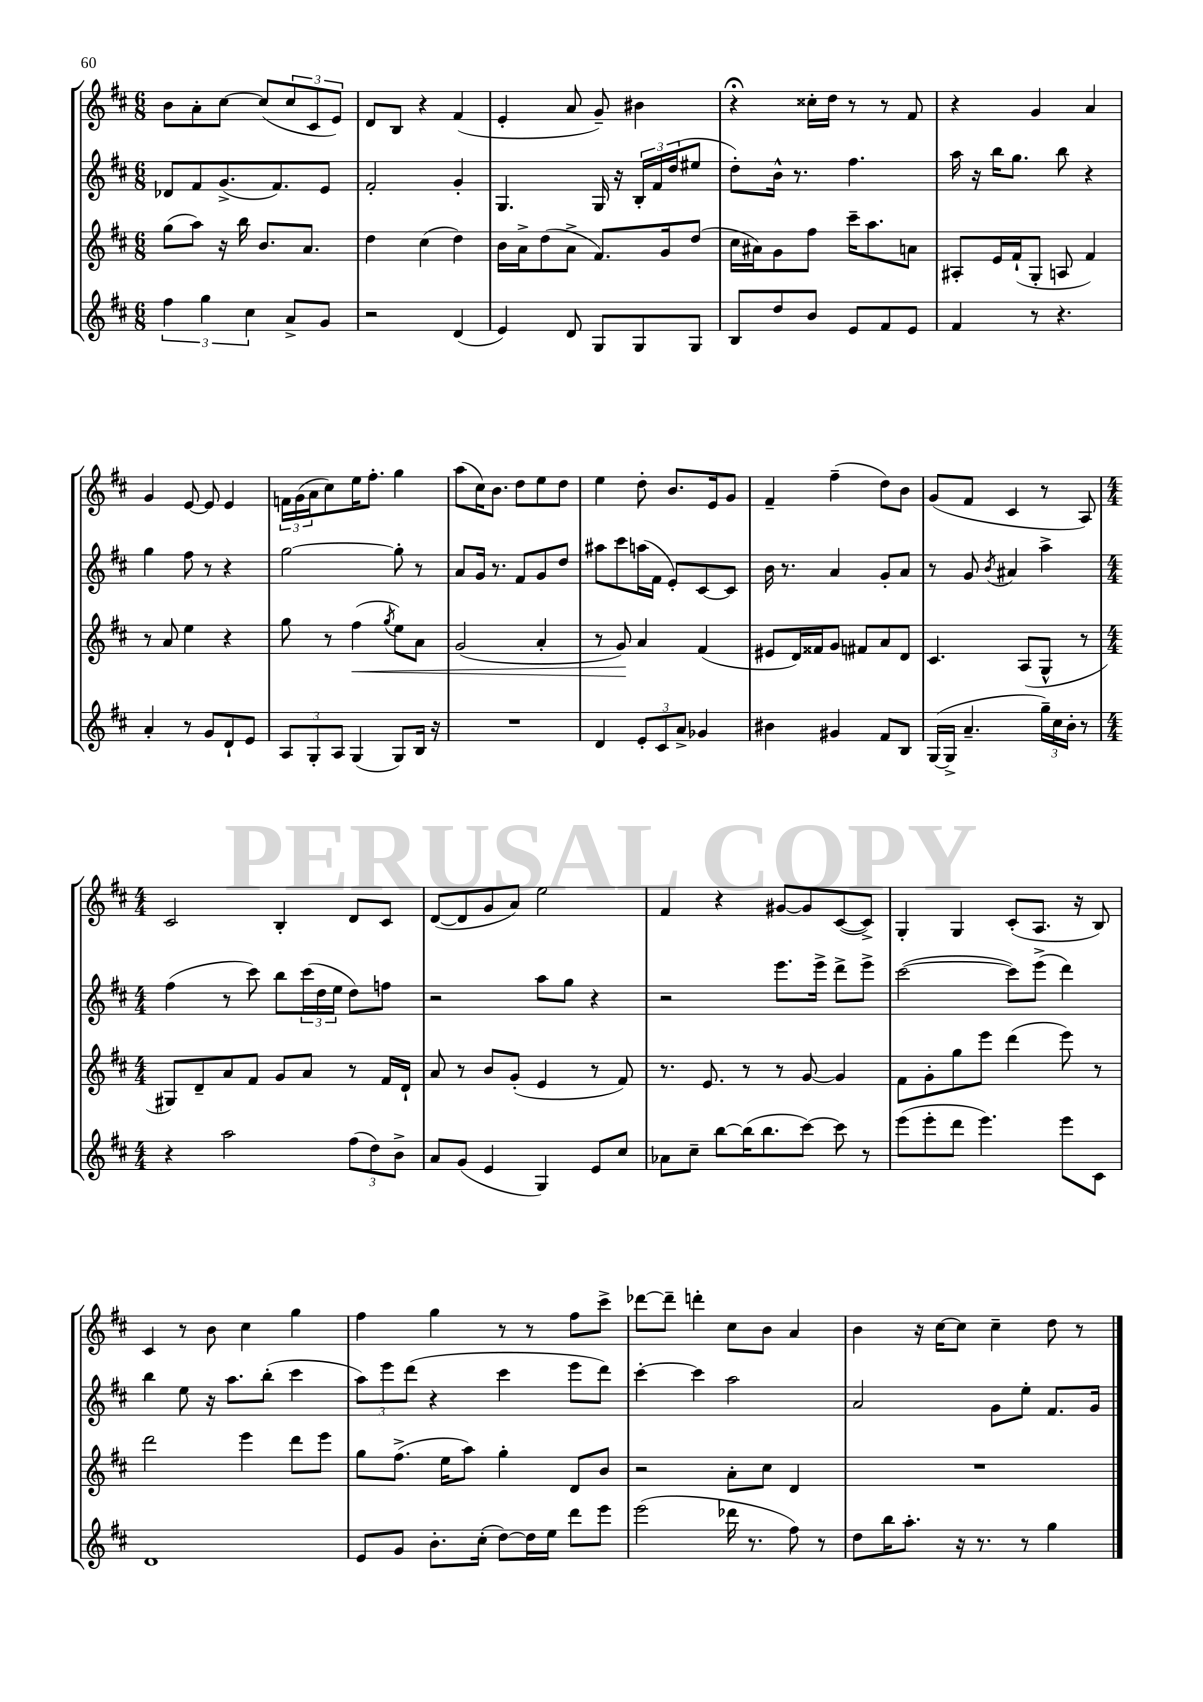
<<
\new StaffGroup <<
\new Staff = "s0" {
    \clef treble \key d \major \numericTimeSignature \time 6/8
    b'8 a'8-. cis''8~ cis''8( \tuplet 3/2 { cis''8 cis'8 e'8) } |
    d'8 b8 r4 fis'4( |
    e'4-. a'8 g'8--) bis'4 |
    r4\fermata cisis''16-. d''16 r8 r8 fis'8 |
    r4 g'4 a'4 |
    g'4 e'8~ e'8 e'4 |
    \tuplet 3/2 { f'16 g'16( a'16 } cis''8) e''16 fis''8.-. g''4 |
    a''8( cis''16) b'8. d''8 e''8 d''8 |
    e''4 d''8-. b'8. e'16 g'8 |
    fis'4-- fis''4--( d''8) b'8 |
    g'8( fis'8 cis'4 r8 a8) |
    \numericTimeSignature \time 4/4 cis'2 b4-. d'8 cis'8 |
    d'8~( d'8 g'8 a'8) e''2 |
    fis'4 r4 gis'8~ gis'8 cis'8~( cis'8->) |
    g4-. g4 cis'8-.( a8. r16 b8) |
    cis'4 r8 b'8 cis''4 g''4 |
    fis''4 g''4 r8 r8 fis''8 cis'''8-> |
    des'''8~ des'''8-- d'''4-. cis''8 b'8 a'4 |
    b'4 r16 cis''16~ cis''8 cis''4-- d''8 r8 \bar "|." |
}
\new Staff = "s1" {
    \clef treble \key d \major \numericTimeSignature \time 6/8
    des'8 fis'8 g'8.->( fis'8.) e'8 |
    fis'2-. g'4-. |
    g4. g16 r16 \tuplet 3/2 { b16-. fis'16 d''16( } eis''8 |
    d''8-.) b'16-^ r8. fis''4. |
    a''16 r16 b''16 g''8. b''8 r4 |
    g''4 fis''8 r8 r4 |
    g''2~ g''8-. r8 |
    a'8 g'16 r8. fis'8 g'8 d''8 |
    ais''8 cis'''8 a''16( fis'16 e'8-.) cis'8~ cis'8 |
    b'16 r8. a'4 g'8-. a'8 |
    r8 g'8 \acciaccatura { b'8 } ais'4 a''4-> |
    \numericTimeSignature \time 4/4 fis''4( r8 cis'''8) b''8 \tuplet 3/2 { cis'''16( d''16 e''16 } d''8) f''8 |
    r2 a''8 g''8 r4 |
    r2 e'''8. e'''16-> d'''8-> e'''8-> |
    cis'''2~( cis'''8) e'''8->( d'''4) |
    b''4 e''8 r16 a''8. b''8-.( cis'''4 |
    \tuplet 3/2 { a''8) e'''8 d'''8( } r4 cis'''4 e'''8 d'''8) |
    cis'''4~-. cis'''4 a''2 |
    a'2 g'8 e''8-. fis'8. g'16 \bar "|." |
}
\new Staff = "s2" {
    \clef treble \key d \major \numericTimeSignature \time 6/8
    g''8( a''8) r16 b''16 b'8. a'8. |
    d''4 cis''4( d''4) |
    b'16 a'16-> d''8( a'8-> fis'8.) g'16 d''8( |
    cis''16 ais'16) g'8 fis''8 cis'''16-- a''8. a'8 |
    ais8-. e'16 fis'16-!( g8-. a8 fis'4) |
    r8 a'8 e''4 r4 |
    g''8 r8 fis''4\<( \acciaccatura { g''8 } e''8) a'8 |
    g'2( a'4-. |
    r8 g'8\!) a'4 fis'4( |
    eis'8 d'16) fisis'16 g'8 fis'8 a'8 d'8 |
    cis'4. a8( g8-^ r8 |
    \numericTimeSignature \time 4/4 gis8) d'8-- a'8 fis'8 g'8 a'8 r8 fis'16 d'16-! |
    a'8 r8 b'8 g'8-.( e'4 r8 fis'8) |
    r8. e'8. r8 r8 g'8~ g'4 |
    fis'8 g'8-. g''8 e'''8 d'''4( e'''8) r8 |
    d'''2 e'''4 d'''8 e'''8 |
    g''8 fis''8.->( e''16 a''8) g''4-. d'8 b'8 |
    r2 a'8-. cis''8 d'4 |
    R1 \bar "|." |
}
\new Staff = "s3" {
    \clef treble \key d \major \numericTimeSignature \time 6/8
    \tuplet 3/2 { fis''4 g''4 cis''4 } a'8-> g'8 |
    r2 d'4( |
    e'4) d'8 g8 g8 g8 |
    b8 d''8 b'8 e'8 fis'8 e'8 |
    fis'4 r8 r4. |
    a'4-. r8 g'8 d'8-! e'8 |
    \tuplet 3/2 { a8 g8-. a8 } g4( g8) b16 r16 |
    R2. |
    d'4 \tuplet 3/2 { e'8-. cis'8 a'8-> } ges'4 |
    bis'4 gis'4 fis'8 b8 |
    g16~( g16-> a'4.-- \tuplet 3/2 { g''16--) cis''16 b'16-. } r8 |
    \numericTimeSignature \time 4/4 r4 a''2 \tuplet 3/2 { fis''8( d''8) b'8-> } |
    a'8 g'8( e'4 g4) e'8 cis''8 |
    aes'8 cis''8-- b''8~ b''16( b''8. cis'''8~) cis'''8 r8 |
    e'''8( e'''8-. d'''8 e'''4.) e'''8 cis'8 |
    d'1 |
    e'8 g'8 b'8.-. cis''16-.( d''8~) d''16 e''16 d'''8 e'''8 |
    e'''2( des'''16 r8. fis''8) r8 |
    d''8 b''16 a''8.-. r16 r8. r8 g''4 \bar "|." |
}
>>
>>
\layout { \context { \Score \remove "Bar_number_engraver" } }
